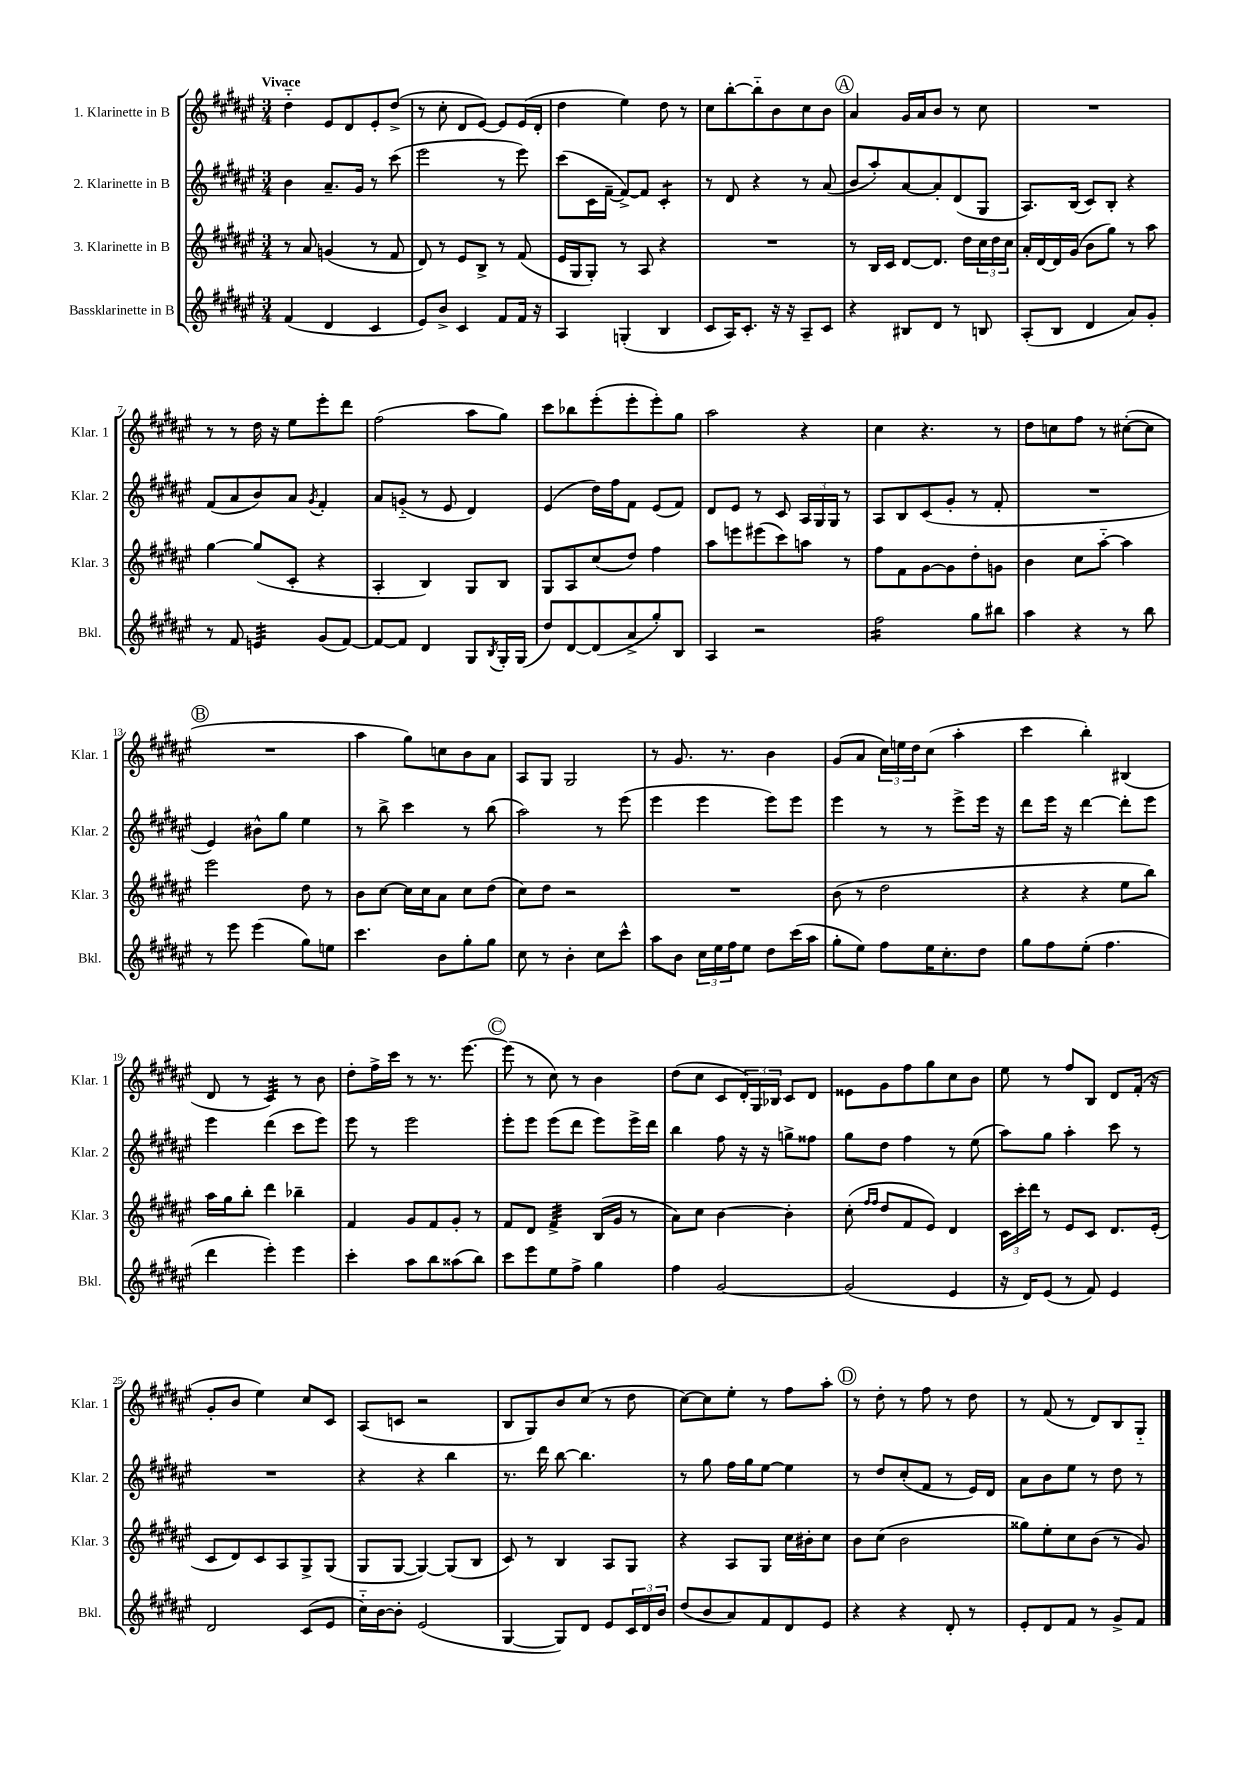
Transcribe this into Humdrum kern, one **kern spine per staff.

**kern	**kern	**kern	**kern
*staff4	*staff3	*staff2	*staff1
*clefG2	*clefG2	*clefG2	*clefG2
*k[f#c#g#d#a#e#]	*k[f#c#g#d#a#e#]	*k[f#c#g#d#a#e#]	*k[f#c#g#d#a#e#]
*M3/4	*M3/4	*M3/4	*M3/4
(4f#/	8r	4b\	4dd#'~\
.	8a#/	.	.
4d#/	(4g/	8.a#~/L	8e#/L
.	.	.	8d#/
.	.	16g#/Jk	.
4c#/	8r	8r	8e#'/
.	8f#/	(8ccc#\	(8dd#^/J
=	=	=	=
8e#/L)	8d#/)	2eee#\	8r
8b^/J	8r	.	8cc#'\
4c#/	8e#/L	.	8d#/L
.	8B^/J	.	[8e#/J)
8f#/L	8r	8r	8e#/]L
16f#/Jk	(8f#/	8eee#\)	(16e#/L
16r	.	.	16d#'/JJ
=	=	=	=
4A#/	16e#/LL	(8ccc#\L	4dd#\
.	16G#/J	.	.
.	8G#'/J)	16c#\L	.
.	.	[16f#~\JJ	.
(4G'/	8r	8f#^/_L)	4ee#\)
.	8A#/	8f#/]J	.
4B/	4r	4c#'/	8dd#\
.	.	.	8r
=	=	=	=
8c#/L	2.r	8r	8cc#\L
16A#/K)	.	8d#/	[8bb'\
8.c#'/J	.	.	.
.	.	4r	8bb'~\]
16r	.	.	8b\
16r	.	.	.
8A#~/L	.	8r	8cc#\
8c#/J	.	(8a#/	8b\J
=	=	=	=
4r	8r	8b/L	4a#/
.	16B/LL	8aa#'/)	.
.	16c#/JJ	.	.
8B#/L	[8d#/L	[8a#/	16g#/LL
.	.	.	16a#/J
8d#/J	8.d#/]J	8a#'/]	8b/J
8r	.	(8d#/	8r
.	16dd#\LL	.	.
8B/	24cc#\	8G#/J	8cc#\
.	24dd#\	.	.
.	24cc#\JJ	.	.
=	=	=	=
(8A#'/L	16a#'/LL	8.A#/L)	2.r
.	[16d#/	.	.
8B/J	16d#/]	.	.
.	(16g#/JJ	(16B/Jk	.
4d#/	8b\L	8c#/L)	.
.	8gg#\J)	8B'/J	.
8a#/L)	8r	4r	.
8g#'/J	8aa#\	.	.
=	=	=	=
8r	[4gg#\	(8f#/L	8r
8f#/	.	8a#/	8r
4e/	(8gg#/]L	8b/)	16dd#\
.	.	.	16r
.	8c#'/J	8a#/J	8ee#\L
.	.	8qg#/	.
(8g#/L	4r	4f#'/	8eee#'\
[8f#/J)	.	.	8ddd#\J
=	=	=	=
8f#/_L	4A#'/	8a#/L	(2ff#\
8f#/]J	.	(8g'~/J	.
4d#/	4B/)	8r	.
.	.	8e#/	.
8G#/L	8G#/L	4d#/)	8aa#\L
8qB/	.	.	.
16G#'/L	8B/J	.	8gg#\J)
(16G#/JJ	.	.	.
=	=	=	=
8dd#/L)	8G#/L	(4e#/	8ccc#\L
[8d#/	8A#/	.	8bb-\
(8d#/]	(8cc#/	16dd#\LL)	(8eee#'\
.	.	16ff#\J	.
8a#^/	8dd#/J)	8f#\J	8eee#'\
8gg#'/)	4ff#\	(8e#/L	8eee#'\)
8B/J	.	8f#/J)	8gg#\J
=	=	=	=
4A#/	8aa#\L	8d#/L	2aa#\
.	8eee\	8e#/J	.
2r	(8eee#\	8r	.
.	8ccc#\)	8c#/	.
.	8aa\J	24A#/LL	4r
.	.	24G#/	.
.	.	24G#/JJ	.
.	8r	8r	.
=	=	=	=
2ff#\	8ff#\L	8A#/L	4cc#\
.	8f#\	8B/	.
.	[8g#\	(8c#/	4.r
.	8g#\]	8g#'/J	.
8gg#\L	8dd#'\	8r	.
8bb#\J	8g\J	8f#'/	8r
=	=	=	=
4aa#\	4b\	2.r	8dd#\L
.	.	.	8cc\
4r	8cc#\L	.	8ff#\J
.	[8aa#'~\J	.	8r
8r	4aa#\]	.	([8cc#'\L
8bb\	.	.	8cc#\]J
=	=	=	=
8r	2eee#\	4e#/)	2.r
8eee#\	.	.	.
(4eee#\	.	8b#^^\L	.
.	.	8gg#\J	.
8gg#\L)	8dd#\	4ee#\	.
8ee\J	8r	.	.
=	=	=	=
4.ccc#\	8b\L	8r	4aa#\
.	[8cc#\J	8bb^\	.
.	16cc#\]LL	4ccc#\	8gg#\L)
.	16cc#\J	.	.
8b\L	8a#\J	.	8cc\
8gg#'\	8cc#\L	8r	8b\
8gg#\J	(8dd#\J	(8bb\	8a#\J
=	=	=	=
8cc#\	8cc#\L)	2aa#\)	8A#/L
8r	8dd#\J	.	8G#/J
4b'\	2r	.	2G#/
8cc#\L	.	8r	.
8ccc#^^\J	.	(8eee#\	.
=	=	=	=
8aa#\L	2.r	4eee#\	8r
8b\J	.	.	8.g#/
24cc#\LL	.	4eee#\	.
24ee#\	.	.	.
.	.	.	8.r
24ff#\J	.	.	.
8ee#\J	.	.	.
8dd#\L	.	8eee#\L)	4b\
(16ccc#\L	.	8eee#\J	.
16aa#\JJ	.	.	.
=	=	=	=
8gg#'\L	(8b\	4eee#\	(8g#/L
8ee#\J)	8r	.	8a#/J
8ff#\L	2dd#\	8r	24cc#\LL)
.	.	.	24ee\
.	.	.	24dd#\J
16ee#\K	.	8r	(8cc#\J
8.cc#'\	.	.	.
.	.	8eee#^\L	4aa#'\
8dd#\J	.	16eee#\Jk	.
.	.	16r	.
=	=	=	=
8gg#\L	4r	8ddd#\L	4ccc#\
8ff#\	.	16eee#\Jk	.
.	.	16r	.
(8ee#'\J	4r	[4ddd#\	4bb'\)
4.ff#\	.	.	.
.	8ee#\L	8ddd#'\]L	(4B#/
.	8bb\J)	8eee#\J	.
=	=	=	=
4ddd#\	16aa#\LL	4eee#\	8d#/
.	16gg#\J	.	.
.	8bb'\J	.	8r
4eee#'\)	4ddd#\	(4ddd#\	4c#/)
4eee#\	4bb-~\	8ccc#\L	8r
.	.	8eee#\J)	8b\
=	=	=	=
4ccc#'\	4f#/	8eee#\	8dd#'\L
.	.	8r	16ff#^\L
.	.	.	16ccc#\JJ
8aa#\L	8g#/L	2eee#\	8r
8bb\	8f#/	.	8.r
(8aa##\	8g#'/J	.	.
.	.	.	[8.eee#\
8bb\J)	8r	.	.
=	=	=	=
8ccc#\L	8f#/L	8eee#'\L	(8eee#\]
8eee#\	8d#/J	8eee#\J	8r
8ee#\	4f#^/	(8eee#\L	8cc#\)
8ff#^\J	.	8ddd#\J	8r
4gg#\	(16B/LL	8eee#\L)	4b\
.	16g#/JJ	.	.
.	8r	16eee#^\L	.
.	.	16ddd#\JJ	.
=	=	=	=
4ff#\	8a#\L)	4bb\	(8dd#\L
.	8cc#\J	.	8cc#\J
[2g#/	[4b\	8ff#\	8c#/L
.	.	16r	24d#'/L)
.	.	.	24G#/
.	.	16r	.
.	.	.	24B-/JJ
.	4b'\]	8gg^\L	8c#/L
.	.	8ff##\J	8d#/J
=	=	=	=
(2g#/]	(8cc#'\	8gg#\L	8e##\L
.	16qqff#/LL	.	.
.	16qqff#/JJ	.	.
.	8dd#/L	8dd#\J	8g#\
.	8f#/	4ff#\	8ff#\
.	8e#/J)	.	8gg#\
4e#/	4d#/	8r	8cc#\
.	.	(8ee#\	8b\J
=	=	=	=
16r	24c#\LL	8aa#\L)	8ee#\
.	24ccc#'\	.	.
16d#/LK)	.	.	.
.	24ddd#\JJ	.	.
(8e#/J	8r	8gg#\J	8r
8r	8e#/L	4aa#'\	8ff#/L
8f#/)	8c#/J	.	8B/J
4e#/	8.d#/L	8ccc#\	8d#/L
.	.	8r	(16f#'/Jk
.	(16e#'/Jk	.	16r
=	=	=	=
2d#/	8c#/L	2.r	8g#'/L
.	8d#/)	.	8b/J
.	8c#/	.	4ee#\)
.	8A#/	.	.
(8c#/L	8G#^/	.	8cc#/L
8e#/J	(8G#/J	.	8c#/J
=	=	=	=
16cc#'~\LL)	8G#/L	4r	(8A#/L
[16b\J	.	.	.
8b'\]J	[8G#/J	.	8c/J
(2e#/	4G#/_)	4r	2r
.	(8G#/]L	4bb\	.
.	8B/J	.	.
=	=	=	=
[4G#/	8c#/)	8.r	8B/L
.	8r	.	8G#/)
.	.	16ddd#\	.
8G#/]L)	4B/	[8bb\	8b/
8d#/J	.	4.bb\]	(8cc#/J
8e#/L	8A#/L	.	8r
24c#/L	8G#/J	.	8dd#\
24d#/	.	.	.
24b/JJ	.	.	.
=	=	=	=
(8dd#/L	4r	8r	[8cc#\L)
8b/	.	8gg#\	8cc#\]
8a#/)	8A#/L	16ff#\LL	8ee#'\J
.	.	16gg#\J	.
8f#/	8G#/J	[8ee#\J	8r
8d#/	16cc#\LL	4ee#\]	8ff#\L
.	16b#'\J	.	.
8e#/J	8cc#\J	.	8aa#'\J
=	=	=	=
4r	8b\L	8r	8r
.	(8cc#\J	8dd#/L	8dd#'\
4r	2b\	(8cc#'/	8r
.	.	8f#/J	8ff#\
8d#'/	.	8r	8r
8r	.	16e#/LL)	8dd#\
.	.	16d#/JJ	.
=	=	=	=
8e#'/L	8gg##\L)	8a#\L	8r
8d#/	8ee#'\	8b\	(8f#/
8f#/J	8cc#\	8ee#\J	8r
8r	(8b\J	8r	8d#/L)
8g#^/L	8r	8dd#\	8B/
8f#/J	8g#/)	8r	8G#'~/J
==	==	==	==
*-	*-	*-	*-
